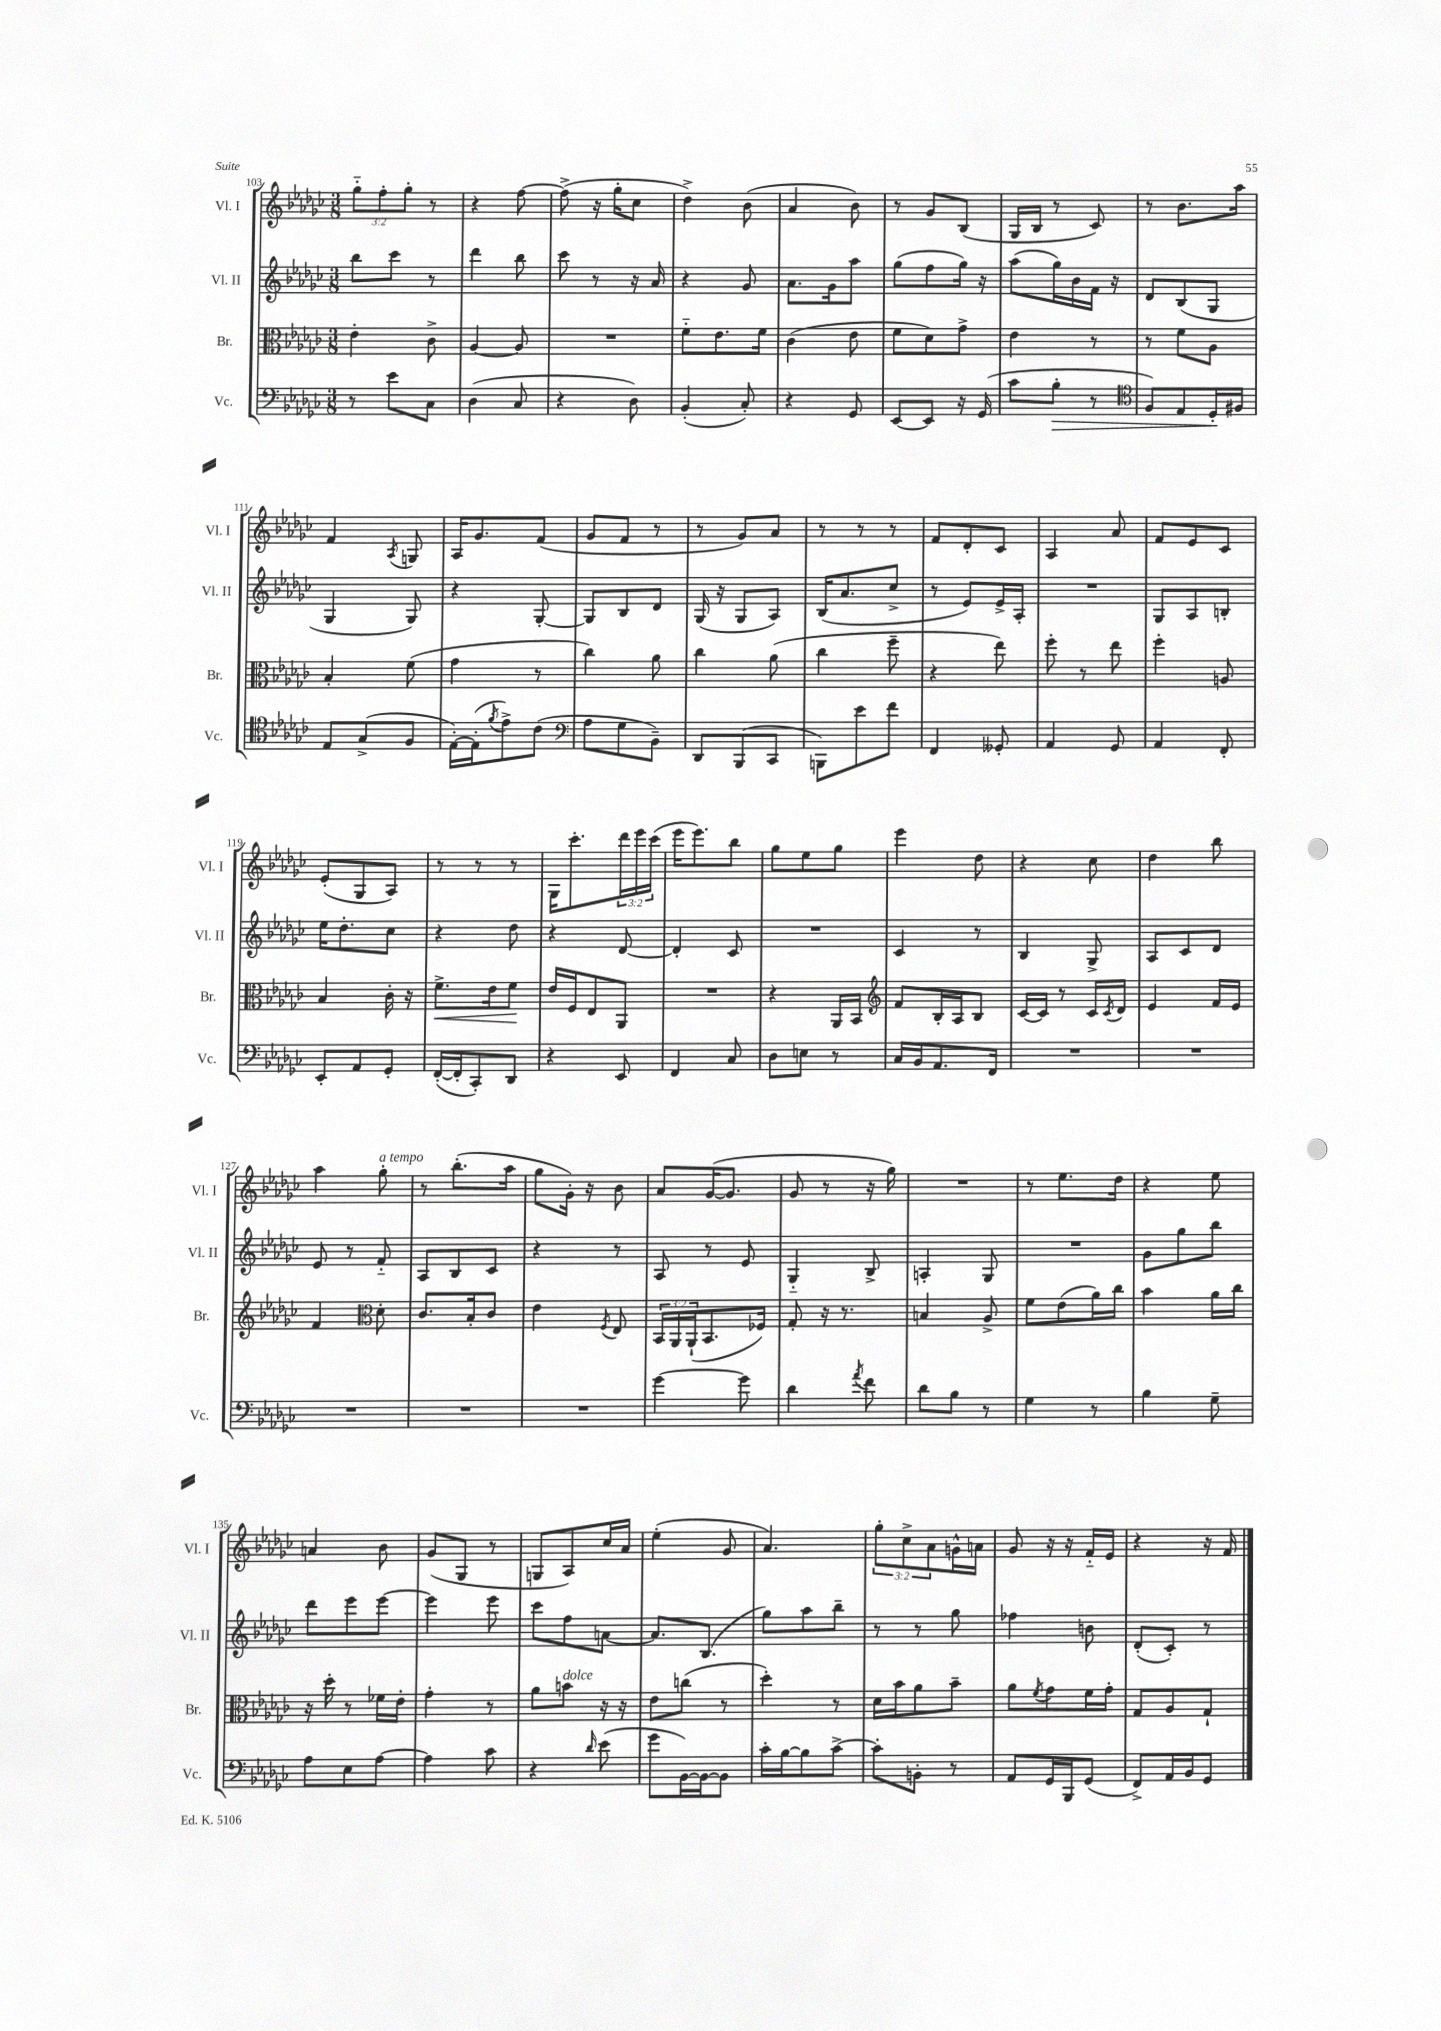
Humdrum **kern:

**kern	**dynam	**kern	**dynam	**kern	**kern
*part4	*part4	*part3	*part3	*part2	*part1
*staff4	*staff4	*staff3	*staff3	*staff2	*staff1
*I"Vc.	*	*I"Br.	*	*I"Vl. II	*I"Vl. I
*I'Vc.	*	*I'Br.	*	*I'Vl. II	*I'Vl. I
*clefF4	*	*clefC3	*	*clefG2	*clefG2
*k[b-e-a-d-g-c-]	*	*k[b-e-a-d-g-c-]	*	*k[b-e-a-d-g-c-]	*k[b-e-a-d-g-c-]
*M3/8	*	*M3/8	*	*M3/8	*M3/8
=103	=103	=103	=103	=103	=103
8r	.	4e-'\	.	8bb-\L	12gg-\L
.	.	.	.	.	12ff'\
8e-\L	.	.	.	8ccc-\J	.
.	.	.	.	.	12gg-'\J
8C-\J	.	8c-^\	.	8r	8r
=104	=104	=104	=104	=104	=104
(4D-\	.	[4A-/	.	4ddd-\	4r
8C-/	.	8A-/]	.	8bb-\	[8ff\
=105	=105	=105	=105	=105	=105
4r	.	4.r	.	8ccc-\	(8ff^\]
.	.	.	.	8r	16r
.	.	.	.	.	16gg-'\KL
8D-\)	.	.	.	16r	8cc-\J
.	.	.	.	16a-/	.
=106	=106	=106	=106	=106	=106
(4BB-'/	.	8f\L	.	4r	4dd-^\)
.	.	8.e-\	.	.	.
8C-'/)	.	.	.	8g-/	(8b-\
.	.	16f\Jk	.	.	.
=107	=107	=107	=107	=107	=107
4r	.	(4c-\	.	8.a-\L	4a-/
.	.	.	.	16g-\k	.
8GG-/	.	8e-\	.	8aa-\J	8b-\)
=108	=108	=108	=108	=108	=108
[8EE-/L	.	8f\L	.	(8gg-\L	8r
8EE-/J]	.	8d-\)	.	8ff\	8g-/L
16r	.	8g-^\J	.	16gg-\Jk)	(8B-/J
(16GG-/	.	.	.	16r	.
=109	=109	=109	=109	=109	=109
8c-\L	.	4e-\	.	(8aa-\L	16G-/LL
.	.	.	.	.	16B-/JJ
!	!LO:HP:b	!	!	!	!
8B-'\J	>	.	.	16gg-\L)	8r
.	.	.	.	16b-\	.
8r	.	8r	.	16f\JJ	8c-/)
.	.	.	.	16r	.
=110	=110	=110	=110	=110	=110
*clefC4	*	*	*	*	*
8F/L)	.	8r	.	8d-/L	8r
8E-/	.	8f\L	.	(8B-/	8.b-\L
16D-'/L	.	8A-\J	.	8G-/J	.
16F#X/JJ	]	.	.	.	16aa-\Jk
!!LO:LB:g=z
=111	=111	=111	=111	=111	=111
8E-/L	.	4B-'/	.	4G-/	4f/
(8G-^/	.	.	.	.	.
.	.	.	.	.	8qA-/
8F/J	.	(8f\	.	8G-/)	8Gn/
=112	=112	=112	=112	=112	=112
[16E-'\LL)	.	4g-\	.	4r	16A-/KL
(16E-'\J]	.	.	.	.	8.g-/
8qf/	.	.	.	.	.
8e-^\)	.	.	.	.	.
(8c-\J	.	8r	.	[8G-'/	(8f/J
=113	=113	=113	=113	=113	=113
*clefF4	*	*	*	*	*
8A-\L	.	4cc-\)	.	8G-/L]	8g-/L
8G-\	.	.	.	8B-/	8f/J
8BB-~\J)	.	8a-\	.	8d-/J	8r
=114	=114	=114	=114	=114	=114
8DD-/L	.	4cc-\	.	(16G-/	8r
.	.	.	.	16r	.
(8BBB-/	.	.	.	8G-/L	8g-/L)
8CC-/J	.	(8a-\	.	8A-/J)	8a-/J
=115	=115	=115	=115	=115	=115
8BBBn\L)	.	4cc-\	.	(16B-/KL	8r
.	.	.	.	8.a-/	.
8e-\	.	.	.	.	8r
8f\J	.	8ff~\	.	8cc-^/J	8r
=116	=116	=116	=116	=116	=116
4FF/	.	4r	.	8r	8f/L
.	.	.	.	8e-/L)	8d-'/
8GG--X'/	.	8ee-\)	.	16e-^/L	8c-/J
.	.	.	.	16A-'/JJ	.
=117	=117	=117	=117	=117	=117
4AA-/	.	8ff'\	.	4.r	4A-/
.	.	8r	.	.	.
8GG-/	.	8ee-\	.	.	8a-/
=118	=118	=118	=118	=118	=118
4AA-/	.	4ff'\	.	8G-/L	8f/L
.	.	.	.	8A-/	8e-/
8FF'/	.	8An/	.	8Bn'/J	8c-/J
!!LO:LB:g=z
=119	=119	=119	=119	=119	=119
8EE-'/L	.	4B-/	.	16ee-\KL	(8e-'/L
.	.	.	.	8.dd-'\	.
8AA-/	.	.	.	.	8G-/
8GG-'/J	.	16c-'\	.	8cc-\J	8A-/J)
.	.	16r	.	.	.
=120	=120	=120	=120	=120	=120
!	!	!	!LO:HP:b	!	!
([16FF'/LL	.	8.f^\L	<	4r	8r
16FF'/J]	.	.	.	.	.
8CC-'/)	.	.	.	.	8r
.	.	16e-\k	.	.	.
8DD-/J	.	8f\J	.	8dd-\	8r
.	.	.	[	.	.
=121	=121	=121	=121	=121	=121
4r	.	16e-/LL	.	4r	16G-\KL
.	.	16F/J	.	.	8.ccc-'\
.	.	8E-/	.	.	.
8EE-/	.	8AA-/J	.	[8d-/	24ddd-\L
.	.	.	.	.	24eee-\
.	.	.	.	.	(24ccc-\JJ
=122	=122	=122	=122	=122	=122
4FF/	.	4.r	.	4d-'/]	16eee-\KL
.	.	.	.	.	8.eee-\)
8C-/	.	.	.	8c-/	8bb-\J
=123	=123	=123	=123	=123	=123
8D-\L	.	4r	.	4.r	8gg-\L
8En\J	.	.	.	.	8ee-\
8r	.	16AA-/LL	.	.	8gg-\J
.	.	16BB-/JJ	.	.	.
=124	=124	=124	=124	=124	=124
*	*	*clefG2	*	*	*
16C-/LL	.	8f/L	.	4c-/	4eee-\
16BB-/J	.	.	.	.	.
8.AA-/	.	16B-'/L	.	.	.
.	.	16A-/J	.	.	.
.	.	8B-/J	.	8r	8dd-\
16FF/Jk	.	.	.	.	.
=125	=125	=125	=125	=125	=125
4.r	.	[16c-/LL	.	4B-/	4r
.	.	16c-/JJ]	.	.	.
.	.	8r	.	.	.
.	.	16c-/LL	.	8G-^/	8cc-\
.	.	8qc-/	.	.	.
.	.	16d-/JJ	.	.	.
=126	=126	=126	=126	=126	=126
4.r	.	4e-/	.	8A-/L	4dd-\
.	.	.	.	8c-/	.
.	.	16f/LL	.	8d-/J	8bb-\
.	.	16e-/JJ	.	.	.
!!LO:LB:g=z
=127	=127	=127	=127	=127	=127
4.r	.	4f/	.	8e-/	4aa-\
.	.	.	.	8r	.
*	*	*clefC3	*	*	*
!	!	!	!	!	!LO:TX:a:i:t=a tempo
.	.	8d-'\	.	8f/	8gg-'\
=128	=128	=128	=128	=128	=128
4.r	.	8.c-/L	.	8A-/L	8r
.	.	.	.	8B-/	(8.bb-'\L
.	.	16B-'/k	.	.	.
.	.	8c-/J	.	8c-/J	.
.	.	.	.	.	16aa-\Jk
=129	=129	=129	=129	=129	=129
4.r	.	4e-\	.	4r	8gg-\L
.	.	.	.	.	16g-'\Jk)
.	.	.	.	.	16r
.	.	8qF/	.	.	.
.	.	8E-/	.	8r	8b-\
=130	=130	=130	=130	=130	=130
[4g-\	.	24BB-/LL	.	8A-/	8a-/L
.	.	24AA-/	.	.	.
.	.	(24AA-`/J	.	.	.
.	.	8.BB-/	.	8r	([16g-/K
.	.	.	.	.	8.g-/J]
8g-\]	.	.	.	8e-/	.
.	.	16F-X/Jk)	.	.	.
=131	=131	=131	=131	=131	=131
4d-\	.	8G-'/	.	4G-/	8g-/
.	.	16r	.	.	8r
.	.	8.r	.	.	.
8qa-/	.	.	.	.	.
8f\	.	.	.	8B-^/	16r
.	.	.	.	.	16gg-\)
=132	=132	=132	=132	=132	=132
8d-\L	.	4Bn/	.	4An'/	4.r
8B-\J	.	.	.	.	.
8r	.	8A-^/	.	8G-/	.
=133	=133	=133	=133	=133	=133
4G-\	.	8f\L	.	4.r	8r
.	.	(8e-\	.	.	8.ee-\L
8r	.	16a-\L)	.	.	.
.	.	16cc-\JJ	.	.	16dd-\Jk
=134	=134	=134	=134	=134	=134
4B-\	.	4b-\	.	8g-\L	4r
.	.	.	.	8gg-\	.
8G-~\	.	16a-\LL	.	8bb-\J	8ee-\
.	.	16cc-\JJ	.	.	.
!!LO:LB:g=z
=135	=135	=135	=135	=135	=135
8A-\L	.	16r	.	8ddd-\L	4an/
.	.	16dd-'\	.	.	.
8E-\	.	8r	.	8eee-\	.
[8A-\J	.	16f-X\LL	.	[8eee-\J	8b-\
.	.	16e-'\JJ	.	.	.
=136	=136	=136	=136	=136	=136
4A-\]	.	4g-'\	.	4eee-\]	(8g-/L
.	.	.	.	.	8G-/J
8c-\	.	8r	.	8eee-\	8r
=137	=137	=137	=137	=137	=137
4r	.	8a-\L	.	8ccc-\L	8Gn/L
!	!	!LO:TX:a:i:t=dolce	!	!	!
.	.	8bn\J	.	8ff\	8A-/)
16qqd-/	.	.	.	.	.
(8e-\	.	16r	.	[8an\J	16cc-/L
.	.	16r	.	.	16a-/JJ
=138	=138	=138	=138	=138	=138
8g-\L	.	8e-\L	.	8.a/L]	(4ee-'\
[16BB-\L)	.	(8ccn\J	.	.	.
16BB-\J_	.	.	.	(8.B-/J	.
8BB-\J]	.	8r	.	.	8g-/
=139	=139	=139	=139	=139	=139
16c-'\LL	.	4dd-'\)	.	8gg-\L)	4.a-/)
[16B-\J	.	.	.	.	.
8B-\]	.	.	.	8aa-\	.
[8c-^\J	.	8r	.	8bb-~\J	.
=140	=140	=140	=140	=140	=140
8c-'\L]	.	16d-\LL	.	8r	12gg-'\L
.	.	16b-\J	.	.	.
.	.	.	.	.	12cc-^\
8BBn'\J	.	8a-\	.	8r	.
.	.	.	.	.	12a-\
8r	.	8b-~\J	.	8gg-\	16gn^^\L
.	.	.	.	.	16an\JJ
=141	=141	=141	=141	=141	=141
8AA-/L	.	8a-\L	.	4ff-X\	8g-/
.	.	8qf/	.	.	.
16GG-/L	.	8g-\	.	.	16r
16BBB-/J	.	.	.	.	16r
(8GG-/J	.	16f\L	.	8bn\	16f/LL
.	.	16g-'\JJ	.	.	16e-/JJ
=142	=142	=142	=142	=142	=142
8FF^/L)	.	8G-/L	.	(8d-'/L	4r
16AA-/L	.	8A-/	.	8c-'/J)	.
16BB-/J	.	.	.	.	.
8GG-/J	.	8G-`/J	.	8r	16r
.	.	.	.	.	16f/
==	==	==	==	==	==
*-	*-	*-	*-	*-	*-
